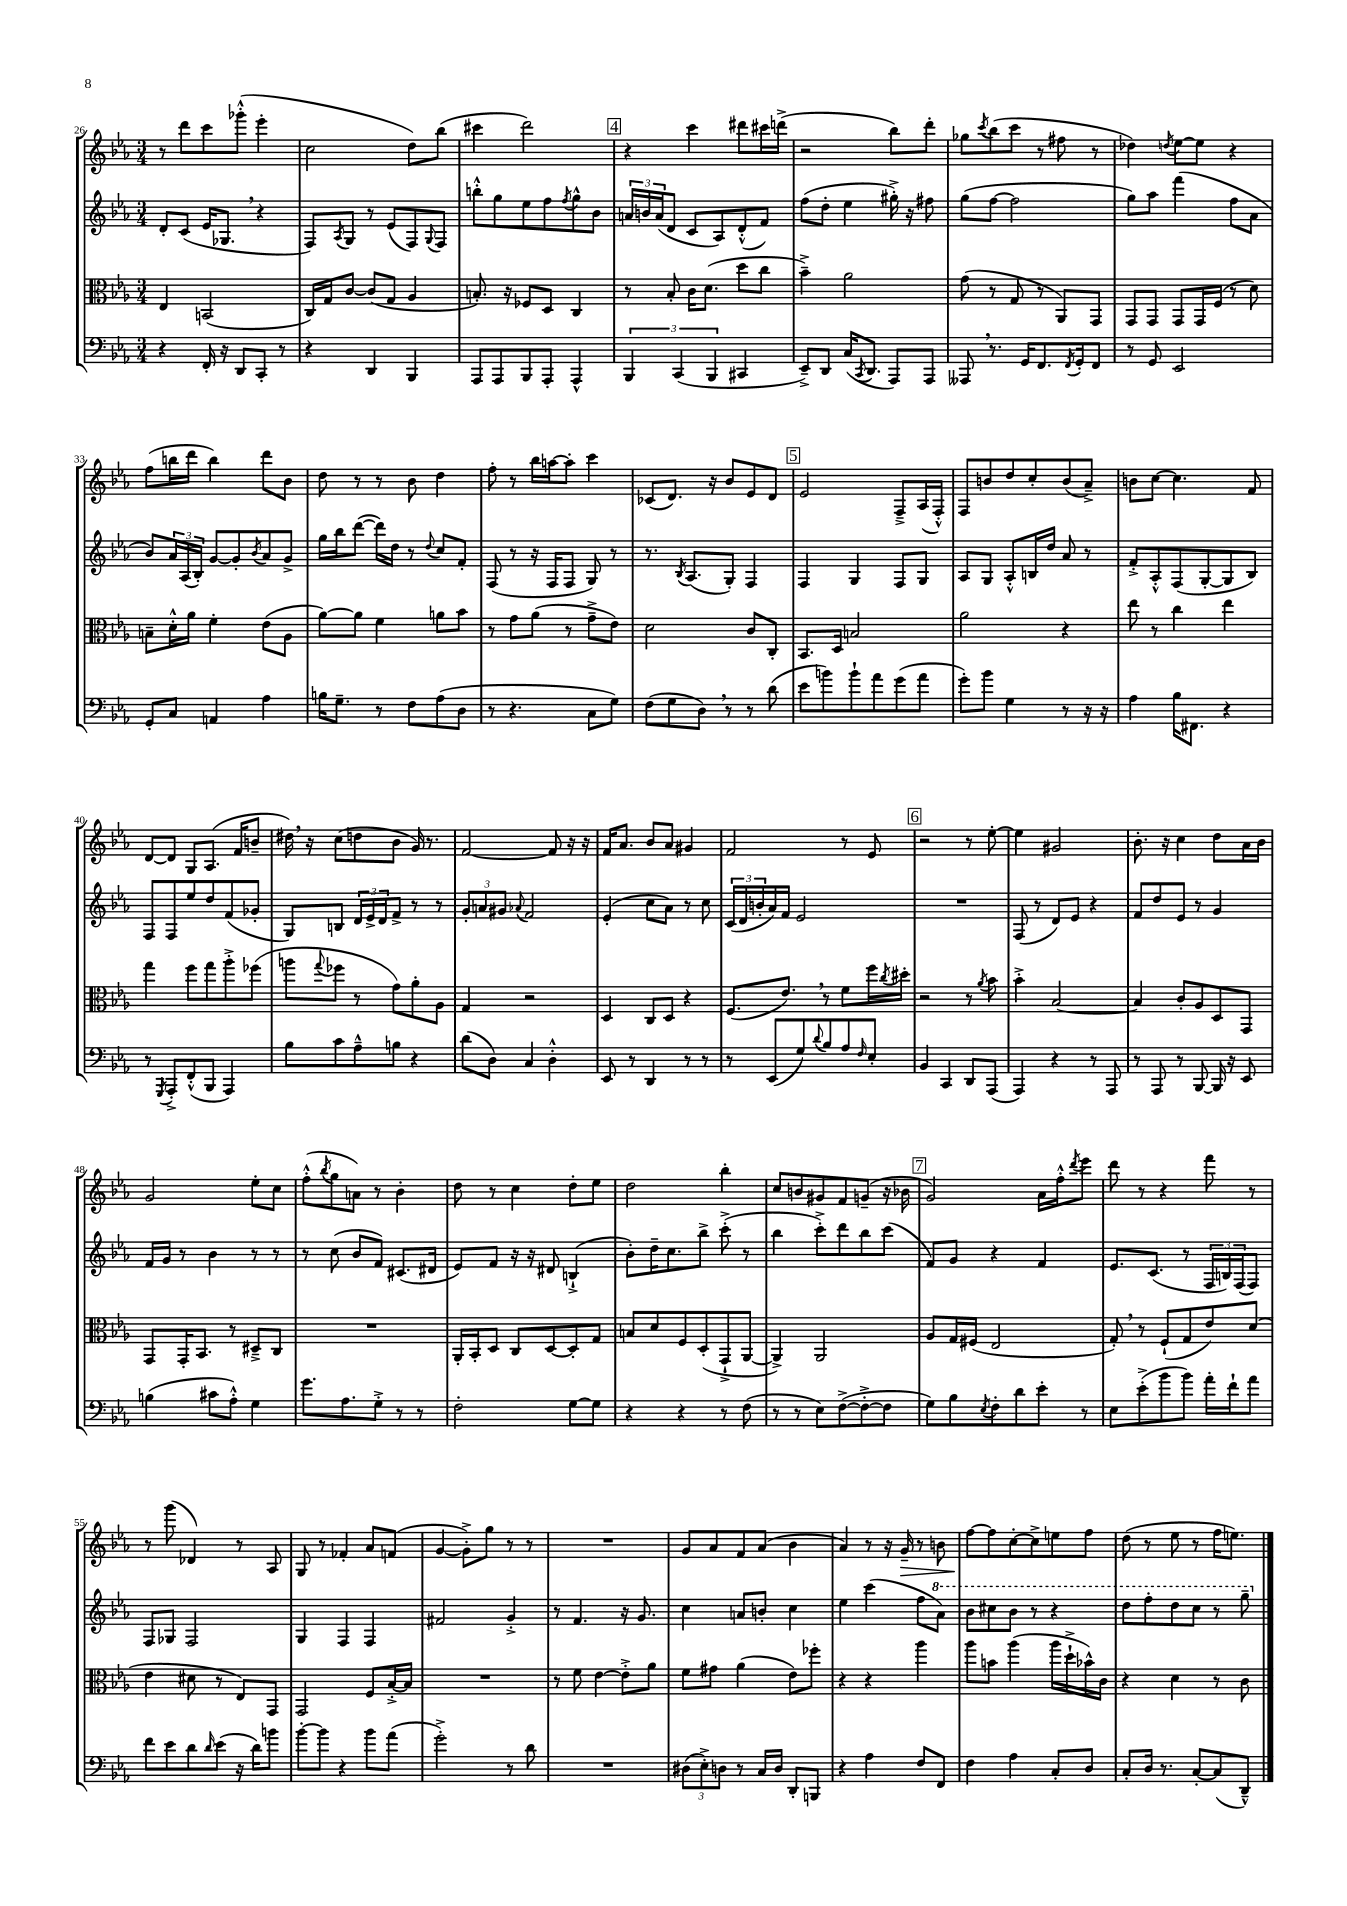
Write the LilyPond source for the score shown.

<<
\new StaffGroup <<
\new Staff = "s0" {
    \clef treble \key ees \major \numericTimeSignature \time 3/4
    r8 d'''8 c'''8 ges'''8-.-^( ees'''4-. |
    c''2 d''8) bes''8( |
    cis'''4 d'''2) |
    \mark \markup { \box "4" } r4 c'''4 dis'''8 cis'''16 d'''16->( |
    r2 bes''8) d'''8-. |
    ges''8 \acciaccatura { c'''8 } bes''8( c'''8 r8 fis''8 r8 |
    des''4) \acciaccatura { d''8 } ees''8~ ees''8 r4 |
    f''8( b''16 d'''16 b''4) d'''8 bes'8 |
    d''8 r8 r8 bes'8 d''4 |
    f''8-. r8 bes''16 a''16~ a''8-. c'''4 |
    ces'8( d'8.) r16 bes'8 ees'8 d'8 |
    \mark \markup { \box "5" } ees'2 f8---> aes16( f16-.-^) |
    f8 b'8 d''8 c''8-. b'8( aes'8--->) |
    b'8 c''8~ c''4. f'8 |
    d'8~ d'8 g8 aes8.( f'16 b'8-- |
    dis''16) \breathe r16 c''8( d''8 bes'8 g'16) r8. |
    f'2~ f'8 r16 r16 |
    f'16 aes'8. bes'8 aes'8 gis'4 |
    f'2 r8 ees'8 |
    \mark \markup { \box "6" } r2 r8 ees''8~-. |
    ees''4 gis'2 |
    bes'8.-. r16 c''4 d''8 aes'16 bes'16 |
    g'2 ees''8-. c''8 |
    f''8-.-^( \acciaccatura { bes''8 } g''8 a'8) r8 bes'4-. |
    d''8 r8 c''4 d''8-. ees''8 |
    d''2 bes''4-. |
    c''8 b'8 gis'8 f'8 g'8--( r16 bes'16 |
    \mark \markup { \box "7" } g'2) aes'16 f''16-.-^ \acciaccatura { d'''8 } ees'''8 |
    d'''8 r8 r4 f'''8 r8 |
    r8 g'''8( des'4) r8 aes8 |
    g8 r8 fes'4-. aes'8 f'8( |
    g'4~ g'8-.->) g''8 r8 r8 |
    R2. |
    g'8 aes'8 f'8 aes'8( bes'4 |
    aes'4) r8 r16 g'16--\> r8 b'8 |
    f''8~\! f''8 c''8~-. c''8-> e''8 f''8 |
    d''8( r8 ees''8 r8 f''16 e''8.) \bar "|." |
}
\new Staff = "s1" {
    \clef treble \key ees \major \numericTimeSignature \time 3/4
    d'8-. c'8( ees'16 ges8. \breathe r4 |
    f8) \acciaccatura { aes8 } g8 r8 ees'8( f8) \appoggiatura { g8 } f8 |
    b''8-.-^ g''8 ees''8 f''8 \acciaccatura { f''8 } g''8-^ bes'8 |
    \mark \markup { \box "4" } \tuplet 3/2 { a'16 b'16 a'16( } d'8 c'8 aes8) d'8-.-^( f'8) |
    f''8( d''8-. ees''4 gis''16-.->) r16 fis''8 |
    g''8( f''8~ f''2 |
    g''8) aes''8 f'''4( f''8 aes'8 |
    bes'8) \tuplet 3/2 { aes'16 aes16( bes16-.) } g'8~ g'8-. \acciaccatura { bes'8 } aes'8 g'8-> |
    g''16 bes''16 d'''8~( d'''16) d''16 r8 \appoggiatura { d''8 } c''8 f'8-. |
    f8( r8 r16 f16 f8 g8) r8 |
    r8. \acciaccatura { bes8 } aes8.( g8-.) f4 |
    \mark \markup { \box "5" } f4 g4 f8 g8 |
    aes8 g8 aes8-.-^ b16 d''16 aes'8 r8 |
    f'8-.-> aes8-.-^ f8( g8~-. g8 bes8) |
    f8 f8 ees''8 d''8 f'8( ges'8-. |
    g8) b8 \tuplet 3/2 { d'16 ees'16-> d'16 } f'8-> r8 r8 |
    \tuplet 3/2 { g'8-. a'8 gis'8 } \appoggiatura { aes'8 } f'2 |
    ees'4-.( c''8 aes'8) r8 c''8 |
    \tuplet 3/2 { c'16( d'16 b'16-. } aes'16) f'16 ees'2 |
    \mark \markup { \box "6" } R2. |
    f8( r8 d'8) ees'8 r4 |
    f'8 d''8 ees'8 r8 g'4 |
    f'16 g'16 r8 bes'4 r8 r8 |
    r8 c''8( bes'8 f'8) cis'8.( dis'16 |
    ees'8) f'8 r16 r16 dis'8 b4-!->( |
    bes'8-.) d''16-- c''8. bes''8-> c'''8-.->( r8 |
    bes''4 c'''8-.->) d'''8 bes''8 c'''8( |
    \mark \markup { \box "7" } f'8) g'8 r4 f'4 |
    ees'8. c'8.( r8 \tuplet 3/2 { f16 b16) f16( } f8) |
    f8 ges8 f2 |
    g4 f4 f4 |
    fis'2 g'4-.-> |
    r8 f'4. r16 g'8. |
    c''4 a'8 b'8-. c''4 |
    ees''4 c'''4( f''8 \ottava #1 aes''8) |
    bes''8 cis'''8 bes''8 r8 r4 |
    d'''8 f'''8-. d'''8 c'''8 r8 g'''8-- \ottava #0 \bar "|." |
}
\new Staff = "s2" {
    \clef alto \key ees \major \numericTimeSignature \time 3/4
    ees4 b,2( |
    c16) g16 c'8~ c'8( g8 aes4 |
    b8.-.) r16 fes8 d8 c4 |
    \mark \markup { \box "4" } r8 bes8-. c'16 d'8.( d''8 c''8 |
    bes'4--->) aes'2 |
    g'8( r8 g8 r8 aes,8) g,8 |
    g,8 g,8 g,8 g,16 f16( r8 d'8) |
    b8-- d'16-.-^ aes'16 f'4-. ees'8( aes8 |
    aes'8~) aes'8 f'4 a'8 bes'8 |
    r8 g'8 aes'8( r8 g'8---> ees'8) |
    d'2 c'8 c8-. |
    \mark \markup { \box "5" } bes,8. d16 b2 |
    aes'2 r4 |
    ees''8 r8 c''4 ees''4 |
    g''4 f''8 g''8 aes''8-.-> fes''8( |
    a''8 \appoggiatura { g''8 } fes''8 r8 g'8) aes'8-. aes8 |
    g4 r2 |
    d4 c8 d8 r4 |
    f8.( ees'8.) \breathe r8 f'8 f''16 \acciaccatura { c''8 } dis''16-. |
    \mark \markup { \box "6" } r2 r8 \acciaccatura { aes'8 } bes'8 |
    bes'4-.-> bes2~ |
    bes4 c'8-. aes8 d8 g,8 |
    g,8 g,16-. bes,8. r8 dis8---> c8 |
    R2. |
    aes,16-. bes,16-. d8 c8 d8~ d8-. g8 |
    b8 d'8 f8 d8-.( g,8-!-> aes,8~ |
    aes,4->) aes,2 |
    \mark \markup { \box "7" } aes8 g16 fis16( ees2 |
    g8-.) \breathe r8 f8-!( g8 ees'8) d'8( |
    ees'4 dis'8 r8 ees8) g,8 |
    g,2 f8 bes16~-.-> bes16 |
    R2. |
    r8 f'8 ees'4~ ees'8-.-> aes'8 |
    f'8 gis'8 aes'4( ees'8) fes''8-. |
    r4 r4 aes''4 |
    aes''8 b'8 aes''4( aes''16 d''16-!-> bes'16-^) c'16 |
    r4 d'4 r8 c'8 \bar "|." |
}
\new Staff = "s3" {
    \clef bass \key ees \major \numericTimeSignature \time 3/4
    r4 f,16-. r16 d,8 c,8-. r8 |
    r4 d,4 bes,,4 |
    aes,,8 aes,,8 bes,,8 aes,,8-. aes,,4-^ |
    \mark \markup { \box "4" } \tuplet 3/2 { bes,,4 c,4( bes,,4 } cis,4 |
    ees,8--->) d,8 c16( \acciaccatura { c,8 } d,8. aes,,8) aes,,8 |
    aeses,,8 \breathe r8. g,16 f,8. \acciaccatura { f,8 } g,16-. f,8 |
    r8 g,8 ees,2 |
    g,8-. c8 a,4 aes4 |
    b16 g8.-- r8 f8 aes8( d8 |
    r8 r4. c8 g8) |
    f8( g8 d8) \breathe r8 r8 d'8( |
    \mark \markup { \box "5" } ees'8 b'8) b'8-! aes'8 g'8( aes'8 |
    g'8-.) bes'8 g4 r8 r16 r16 |
    aes4 bes16 fis,8. r4 |
    r8 \acciaccatura { g,,8 } aes,,8-.-> f,8-.-^( bes,,8 aes,,4) |
    bes8 c'8 aes8---^ b8 r4 |
    d'8( d8) c4 d4-.-^ |
    ees,8 r8 d,4 r8 r8 |
    r8 ees,8( g8) \appoggiatura { d'8 } bes8 aes8 \grace { f16 } ees8-. |
    \mark \markup { \box "6" } bes,4 c,4 d,8 aes,,8( |
    aes,,4) r4 r8 aes,,8 |
    r8 aes,,8 r8 bes,,8~ bes,,16 r16 ees,8 |
    b4( cis'8 aes8-.-^) g4 |
    g'8. aes8. g8-.-> r8 r8 |
    f2-. g8~ g8 |
    r4 r4 r8 f8( |
    r8 r8 ees8) f8~->( f8~-.-> f8 |
    \mark \markup { \box "7" } g8) bes8 \acciaccatura { ees8 } f8-. d'8 ees'8-. r8 |
    ees8 ees'8-.->( bes'8 bes'8) aes'16-. f'16-! aes'8 |
    f'8 ees'8 d'8 \grace { d'16 } ees'8( r16 d'16) b'8 |
    bes'8~-. bes'8 r4 bes'8 aes'8( |
    g'2-.->) r8 d'8 |
    R2. |
    \tuplet 3/2 { dis8( ees8-.->) d8 } r8 c16 d16 d,8-. b,,8 |
    r4 aes4 f8 f,8 |
    f4 aes4 c8-. d8 |
    c8-. d16 r8. c8~-. c8( d,8---^) \bar "|." |
}
>>
>>
\layout { \context { \Score currentBarNumber = #26 } }
